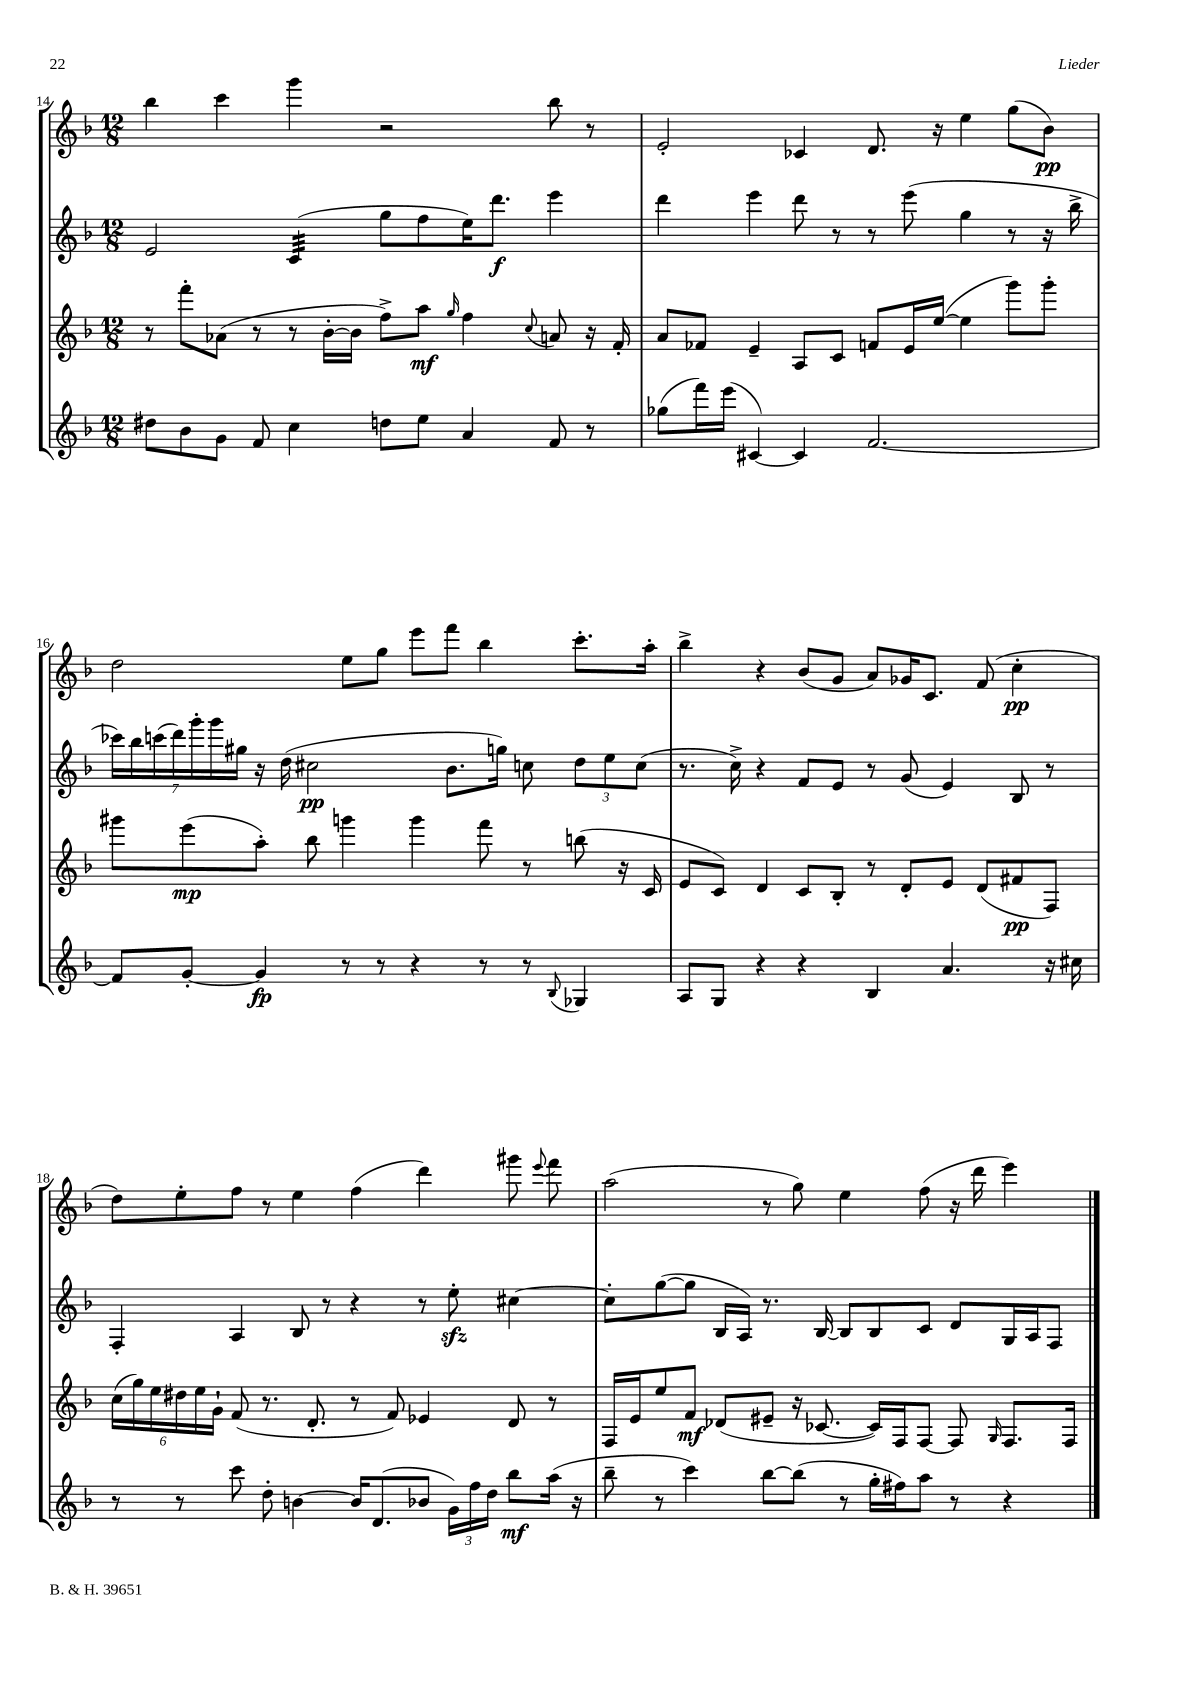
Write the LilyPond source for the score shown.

<<
\new StaffGroup <<
\new Staff = "s0" {
    \clef treble \key f \major \numericTimeSignature \time 12/8
    \autoBeamOff bes''4 c'''4 g'''4 r2 bes''8 r8 |
    e'2-. ces'4 d'8. r16 e''4 g''8[( bes'8]\pp) |
    d''2 e''8[ g''8] e'''8[ f'''8] bes''4 c'''8.[-. a''16]-. |
    bes''4-> r4 bes'8[( g'8] a'8[) ges'16 c'8.] f'8( c''4-.\pp |
    d''8[) e''8-. f''8] r8 e''4 f''4( d'''4) gis'''8 \appoggiatura { e'''8 } f'''8 |
    a''2( r8 g''8) e''4 f''8( r16 d'''16 e'''4) \bar "|." |
}
\new Staff = "s1" {
    \clef treble \key f \major \numericTimeSignature \time 12/8
    \autoBeamOff e'2 c'4:32( g''8[ f''8 e''16) d'''8.]\f e'''4 |
    d'''4 e'''4 d'''8 r8 r8 e'''8( g''4 r8 r16 bes''16-> |
    \tuplet 7/4 { ces'''16[) bes''16 c'''16( d'''16) g'''16-. g'''16 gis''16] } r16 d''16( cis''2\pp bes'8.[ g''16]) c''8 \tuplet 3/2 { d''8[ e''8 c''8]( } |
    r8. c''16->) r4 f'8[ e'8] r8 g'8( e'4) bes8 r8 |
    f4-. a4 bes8 r8 r4 r8 e''8-.\sfz cis''4~ |
    cis''8[-. g''8~( g''8] bes16[ a16]) r8. bes16~ bes8[ bes8 c'8] d'8[ g16 a16 f8] \bar "|." |
}
\new Staff = "s2" {
    \clef treble \key f \major \numericTimeSignature \time 12/8
    \autoBeamOff r8 f'''8[-. aes'8]( r8 r8 bes'16[~-. bes'16] f''8[->) a''8]\mf \grace { g''16 } f''4 \appoggiatura { c''8 } a'8 r16 f'16-. |
    a'8[ fes'8] e'4-- a8[ c'8] f'8[ e'16 e''16]~( e''4 g'''8[) g'''8]-. |
    gis'''8[ e'''8\mp( a''8]-.) bes''8 g'''4 g'''4 f'''8 r8 b''8( r16 c'16 |
    e'8[ c'8]) d'4 c'8[ bes8]-. r8 d'8[-. e'8] d'8[( fis'8\pp f8]) |
    \tuplet 6/4 { c''16[( g''16) e''16 dis''16 e''16 g'16]-! } f'8( r8. d'8.-. r8 f'8) ees'4 d'8 r8 |
    f16[ e'16 e''8 f'8]\mf des'8[( eis'8]-- r16 ces'8.~ ces'16[) f16 f8]~ f8 \grace { g16 } f8.[ f16] \bar "|." |
}
\new Staff = "s3" {
    \clef treble \key f \major \numericTimeSignature \time 12/8
    \autoBeamOff dis''8[ bes'8 g'8] f'8 c''4 d''8[ e''8] a'4 f'8 r8 |
    ges''8[( f'''16) e'''16]( cis'4~) cis'4 f'2.~ |
    f'8[ g'8]~-. g'4\fp r8 r8 r4 r8 r8 \appoggiatura { bes8 } ges4 |
    a8[ g8] r4 r4 bes4 a'4. r16 cis''16 |
    r8 r8 c'''8 d''8-. b'4~ b'16[ d'8.( bes'8] \tuplet 3/2 { g'16[) f''16 d''16] } bes''8[\mf a''16]( r16 |
    bes''8-- r8 c'''4) bes''8[~ bes''8]( r8 g''16[-. fis''16) a''8] r8 r4 \bar "|." |
}
>>
>>
\layout { \context { \Score currentBarNumber = #14 } }
